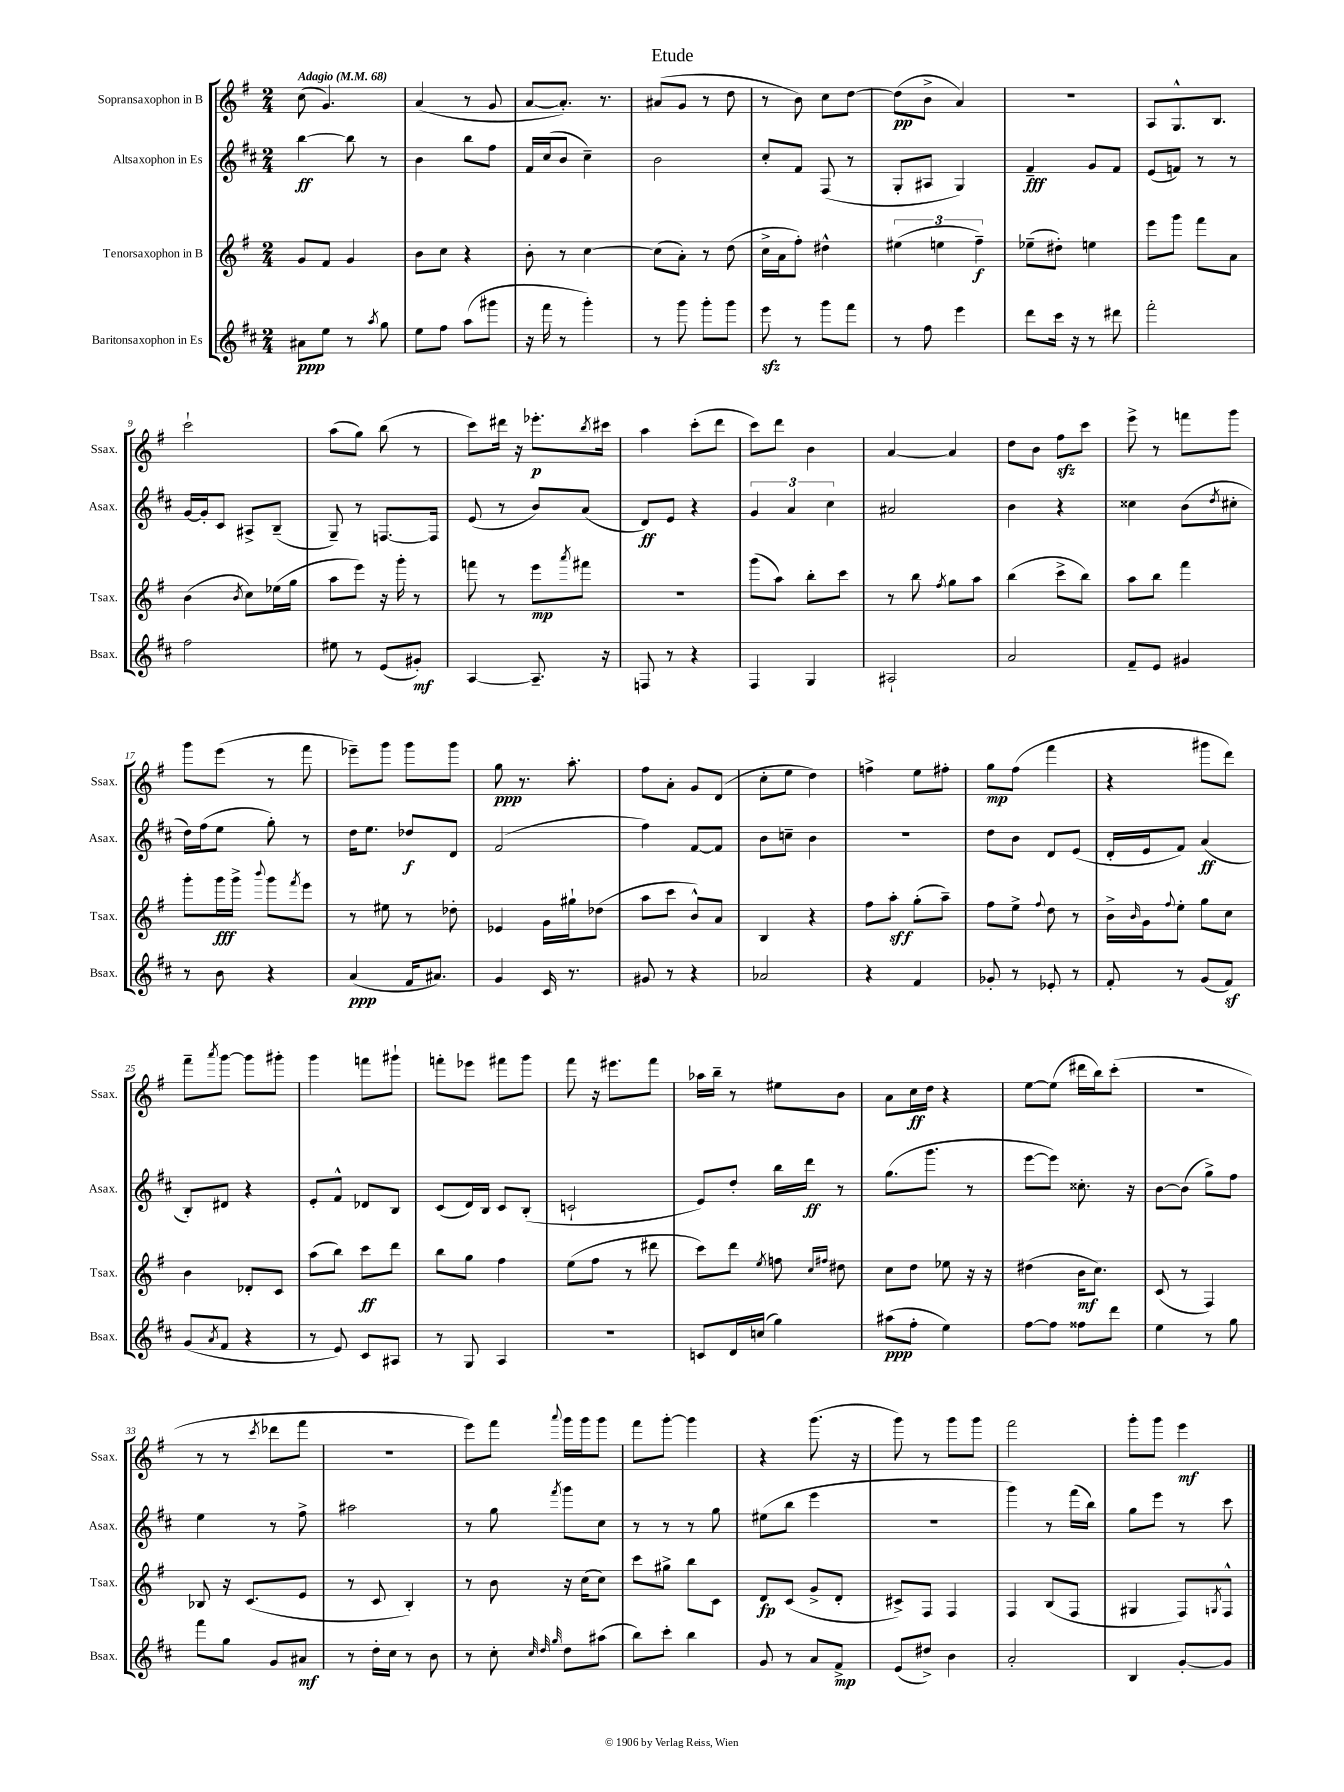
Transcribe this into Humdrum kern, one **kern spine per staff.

**kern	**dynam	**kern	**dynam	**kern	**dynam	**kern	**dynam
*part4	*part4	*part3	*part3	*part2	*part2	*part1	*part1
*staff4	*staff4	*staff3	*staff3	*staff2	*staff2	*staff1	*staff1
*I"Baritonsaxophon in Es	*	*I"Tenorsaxophon in B	*	*I"Altsaxophon in Es	*	*I"Sopransaxophon in B	*
*I'Bsax.	*	*I'Tsax.	*	*I'Asax.	*	*I'Ssax.	*
*clefG2	*	*clefG2	*	*clefG2	*	*clefG2	*
*k[f#c#]	*	*k[f#]	*	*k[f#c#]	*	*k[f#]	*
*M2/4	*	*M2/4	*	*M2/4	*	*M2/4	*
*MM68	*	*MM68	*	*MM68	*	*MM68	*
=1	=1	=1	=1	=1	=1	=1	=1
!	!	!	!	!	!	!LO:TX:a:B:t=Adagio	!
8a#X\L	ppp	8g/L	.	[4bb\	ff	(8cc\	.
8ee\J	.	8f#/J	.	.	.	4.g/)	.
8r	.	4g/	.	8bb\]	.	.	.
8qaa/	.	.	.	.	.	.	.
8gg\	.	.	.	8r	.	.	.
=2	=2	=2	=2	=2	=2	=2	=2
8ee\L	.	8b\L	.	4b\	.	(4a/	.
8ff#\J	.	8cc\J	.	.	.	.	.
(8aa\L	.	4r	.	8bb\L	.	8r	.
8ggg#X\J	.	.	.	8ff#\J	.	8g/	.
=3	=3	=3	=3	=3	=3	=3	=3
16r	.	8b'\	.	16f#/LL	.	[8a/L	.
16fff#\	.	.	.	(16cc#/J	.	.	.
8r	.	8r	.	8b/J	.	8.a'/J])	.
4ggg'\)	.	[4cc\	.	4cc#~\)	.	.	.
.	.	.	.	.	.	8.r	.
=4	=4	=4	=4	=4	=4	=4	=4
8r	.	(8cc\L]	.	2b\	.	(8a#X/L	.
8ggg\	.	8a'\J)	.	.	.	8g/J	.
8ggg'\L	.	8r	.	.	.	8r	.
8ggg\J	.	(8dd\	.	.	.	8dd\	.
=5	=5	=5	=5	=5	=5	=5	=5
8eeezz\	.	16cc^\LL	.	8cc#'/L	.	8r	.
.	.	16a\J	.	.	.	.	.
8r	.	8ff#'\J)	.	8f#/J	.	8b\)	.
8ggg\L	.	4dd#X^^\	.	(8F#/	.	8cc\L	.
8fff#\J	.	.	.	8r	.	[8dd\J	.
=6	=6	=6	=6	=6	=6	=6	=6
8r	.	(6ee#X\	.	8G'/L	.	(8dd\L]	pp
8ff#\	.	.	.	8A#X/J	.	8b^\J	.
.	.	6een\	.	.	.	.	.
4eee\	.	.	.	4G/)	.	4a/)	.
.	.	6ff#~\)	f	.	.	.	.
=7	=7	=7	=7	=7	=7	=7	=7
8ddd\L	.	(8ee-X~\L	.	4f#~/	fff	2r	.
16ccc#\Jk	.	8dd#X'\J)	.	.	.	.	.
16r	.	.	.	.	.	.	.
8r	.	4een\	.	8g/L	.	.	.
8ddd#X\	.	.	.	8f#/J	.	.	.
=8	=8	=8	=8	=8	=8	=8	=8
2fff#'\	.	8eee\L	.	(8e/L	.	8A/L	.
.	.	8ggg\J	.	8fn/J)	.	8.G^^/	.
.	.	8fff#\L	.	8r	.	.	.
.	.	.	.	.	.	8.B/J	.
.	.	8a\J	.	8r	.	.	.
!!LO:LB:g=z
=9	=9	=9	=9	=9	=9	=9	=9
2ff#\	.	(4b\	.	[16g/LL	.	2ccc`\	.
.	.	.	.	16g'/J]	.	.	.
.	.	.	.	8c#/J	.	.	.
.	.	8qb/	.	.	.	.	.
.	.	8cc\L)	.	8A#X^/L	.	.	.
.	.	(16ee-X\L	.	(8B~/J	.	.	.
.	.	16gg\JJ	.	.	.	.	.
=10	=10	=10	=10	=10	=10	=10	=10
8ee#X\	.	8aa\L	.	8G~/)	.	(8aa\L	.
8r	.	8eee\J)	.	8r	.	8gg\J)	.
(8e/L	.	16r	.	[8.Fn/L	.	(8bb\	.
.	.	16ggg'\	.	.	.	.	.
8g#X'/J)	mf	8r	.	.	.	8r	.
.	.	.	.	16F/Jk]	.	.	.
=11	=11	=11	=11	=11	=11	=11	=11
[4A/	.	8fffn\	.	(8e/	.	8ccc\L)	.
.	.	8r	.	8r	.	16ddd#X\Jk	.
.	.	.	.	.	.	16r	.
8.A~/]	.	8eee\L	mp	8b/L)	.	8.eee-X'\L	p
.	.	8qaaa/	.	.	.	.	.
.	.	8fff#X\J	.	(8a/J	.	.	.
.	.	.	.	.	.	8qbb/	.
16r	.	.	.	.	.	16ccc#X\Jk	.
=12	=12	=12	=12	=12	=12	=12	=12
8Fn/	.	2r	.	8d/L)	ff	4aa\	.
8r	.	.	.	8e/J	.	.	.
4r	.	.	.	4r	.	(8ccc'\L	.
.	.	.	.	.	.	8ddd\J	.
=13	=13	=13	=13	=13	=13	=13	=13
4F#/	.	(8ggg\L	.	6g/	.	8ccc\L)	.
.	.	8aa\J)	.	.	.	8ddd\J	.
.	.	.	.	6a/	.	.	.
4G/	.	8bb'\L	.	.	.	4b\	.
.	.	.	.	6cc#\	.	.	.
.	.	8ccc\J	.	.	.	.	.
=14	=14	=14	=14	=14	=14	=14	=14
2A#X`/	.	8r	.	2a#X/	.	[4a/	.
.	.	8bb\	.	.	.	.	.
.	.	8qff#/	.	.	.	.	.
.	.	8gg\L	.	.	.	4a/]	.
.	.	8aa\J	.	.	.	.	.
=15	=15	=15	=15	=15	=15	=15	=15
2a/	.	(4bb\	.	4b\	.	8dd\L	.
.	.	.	.	.	.	8b\J	.
.	.	8ccc^\L	.	4r	.	8ff#zz\L	.
.	.	8bb\J)	.	.	.	8ccc\J	.
=16	=16	=16	=16	=16	=16	=16	=16
8f#~/L	.	8aa\L	.	4cc##X\	.	8eee^\	.
8e/J	.	8bb\J	.	.	.	8r	.
4g#X/	.	4fff#\	.	(8b\L	.	8fffn\L	.
.	.	.	.	8qdd/	.	.	.
.	.	.	.	8cc#X'\J	.	8ggg\J	.
!!LO:LB:g=z
=17	=17	=17	=17	=17	=17	=17	=17
8r	.	8ggg'\L	.	16dd\LL)	.	8ggg\L	.
.	.	.	.	(16ff#\J	.	.	.
8b\	.	16ggg\L	fff	8ee\J	.	(8eee\J	.
.	.	16ggg^\JJ	.	.	.	.	.
.	.	8qqbbb/	.	.	.	.	.
4r	.	8ggg\L	.	8gg'\)	.	8r	.
.	.	8qfff#/	.	.	.	.	.
.	.	8eee\J	.	8r	.	8fff#\	.
=18	=18	=18	=18	=18	=18	=18	=18
(4a/	ppp	8r	.	16dd\KL	.	8eee-X~\L)	.
.	.	.	.	8.ee\J	.	.	.
.	.	8ee#X\	.	.	.	8ggg\J	.
16f#/KL	.	8r	.	8dd-X/L	f	8ggg\L	.
8.a#X/J)	.	.	.	.	.	.	.
.	.	8dd-X'\	.	8d/J	.	8ggg\J	.
=19	=19	=19	=19	=19	=19	=19	=19
4g/	.	4e-X/	.	(2f#/	.	8gg\	ppp
.	.	.	.	.	.	8.r	.
16c#/	.	16g\LL	.	.	.	.	.
8.r	.	16gg#X`\J	.	.	.	8.aa'\	.
.	.	(8dd-X\J	.	.	.	.	.
=20	=20	=20	=20	=20	=20	=20	=20
8g#X/	.	8aa\L	.	4ff#\)	.	8ff#\L	.
8r	.	8ccc\J	.	.	.	8a'\J	.
4r	.	8b^^/L)	.	[8f#/L	.	8g/L	.
.	.	8a/J	.	8f#/J]	.	(8d/J	.
=21	=21	=21	=21	=21	=21	=21	=21
2a-X/	.	4B/	.	8b\L	.	8cc'\L	.
.	.	.	.	8ccn~\J	.	8ee\J	.
.	.	4r	.	4b\	.	4dd\)	.
=22	=22	=22	=22	=22	=22	=22	=22
4r	.	8ff#\L	.	2r	.	4ffn^\	.
.	.	8aa'\J	sff	.	.	.	.
4f#/	.	(8gg'\L	.	.	.	8ee\L	.
.	.	8aa~\J)	.	.	.	8ff#X'\J	.
=23	=23	=23	=23	=23	=23	=23	=23
8g-X'/	.	8ff#\L	.	8dd\L	.	8gg\L	mp
8r	.	8ee^\J	.	8b\J	.	(8ff#\J	.
.	.	8qqff#/	.	.	.	.	.
8e-X'/	.	8dd\	.	8d/L	.	4fff#\	.
8r	.	8r	.	(8e/J	.	.	.
=24	=24	=24	=24	=24	=24	=24	=24
8f#'/	.	16b^\LL	.	16d'/LL	.	4r	.
.	.	16qqb/	.	.	.	.	.
.	.	16g\J	.	16e/J	.	.	.
.	.	8qqff#/	.	.	.	.	.
8r	.	8ee'\J	.	8f#/J)	.	.	.
(8g/L	.	8gg\L	.	(4a/	ff	8ggg#X\L	.
8f#z/J)	.	8cc\J	.	.	.	8ddd\J)	.
!!LO:LB:g=z
=25	=25	=25	=25	=25	=25	=25	=25
(8g/L	.	4b\	.	8B'/L)	.	8fff#~\L	.
8qa/	.	.	.	.	.	8qaaa/	.
8f#/J	.	.	.	8d#X/J	.	[8ggg\J	.
4r	.	8d-X'/L	.	4r	.	8ggg\L]	.
.	.	8c/J	.	.	.	8ggg#X'\J	.
=26	=26	=26	=26	=26	=26	=26	=26
8r	.	(8aa\L	.	8e'/L	.	4ggg\	.
8e/)	.	8bb\J)	.	8f#^^/J	.	.	.
8c#/L	.	8ccc\L	ff	8d-X/L	.	8fffn\L	.
8A#X/J	.	8ddd\J	.	8B/J	.	8ggg#X`\J	.
=27	=27	=27	=27	=27	=27	=27	=27
8r	.	8bb\L	.	(8c#/L	.	8fffn'\L	.
8G/	.	8gg\J	.	16d/L)	.	8eee-X\J	.
.	.	.	.	16B/JJ	.	.	.
4A/	.	4ff#\	.	8c#/L	.	8fff#X\L	.
.	.	.	.	(8B'/J	.	8ggg\J	.
=28	=28	=28	=28	=28	=28	=28	=28
2r	.	(8ee\L	.	2cn`/	.	8fff#\	.
.	.	8ff#\J	.	.	.	16r	.
.	.	.	.	.	.	8.eee#X\L	.
.	.	8r	.	.	.	.	.
.	.	8ddd#X\	.	.	.	8fff#\J	.
=29	=29	=29	=29	=29	=29	=29	=29
8cn/L	.	8ccc\L)	.	8e/L)	.	16aa-X\LL	.
.	.	.	.	.	.	16bb~\JJ	.
16d/L	.	8ddd\J	.	8dd'/J	.	8r	.
(16ccn/JJ	.	.	.	.	.	.	.
.	.	8qee/	.	.	.	.	.
4gg\)	.	8ffn\	.	16bb\LL	.	8ee#X\L	.
.	.	.	.	16ddd\JJ	ff	.	.
.	.	16qqcc/LL	.	.	.	.	.
.	.	16qqff#X/JJ	.	.	.	.	.
.	.	8dd#X\	.	8r	.	8b\J	.
=30	=30	=30	=30	=30	=30	=30	=30
(8aa#X\L	ppp	8cc\L	.	(8.gg\L	.	8a\L	.
8ff#'\J	.	8dd\J	.	.	.	16cc\L	ff
.	.	.	.	8.ggg\J	.	16dd\JJ	.
4ee\)	.	8ee-X\	.	.	.	4r	.
.	.	16r	.	8r	.	.	.
.	.	16r	.	.	.	.	.
=31	=31	=31	=31	=31	=31	=31	=31
[8ff#\L	.	(4dd#X\	.	[8eee\L	.	[8ee\L	.
8ff#\J]	.	.	.	8eee\J])	.	(8ee\J]	.
8ff##X\L	.	16b\KL	mf	8.cc##X'\	.	16ddd#X\LL	.
.	.	8.cc\J)	.	.	.	16bb\J)	.
8ddd\J	.	.	.	.	.	(8ccc'\J	.
.	.	.	.	16r	.	.	.
=32	=32	=32	=32	=32	=32	=32	=32
4ee\	.	(8c/	.	[8b\L	.	2r	.
.	.	8r	.	(8b\J]	.	.	.
8r	.	4F#/)	.	8gg^\L)	.	.	.
8gg\	.	.	.	8ff#\J	.	.	.
!!LO:LB:g=z
=33	=33	=33	=33	=33	=33	=33	=33
8fff#\L	.	8B-X/	.	4ee\	.	8r	.
8gg\J	.	16r	.	.	.	8r	.
.	.	(8.c/L	.	.	.	.	.
.	.	.	.	.	.	8qccc/	.
8g/L	.	.	.	8r	.	8ddd-X\L	.
8a#X/J	mf	8e/J	.	8ff#^\	.	8fff#\J	.
=34	=34	=34	=34	=34	=34	=34	=34
8r	.	8r	.	2aa#X\	.	2r	.
16dd'\LL	.	8c/	.	.	.	.	.
16cc#\JJ	.	.	.	.	.	.	.
8r	.	4B'/)	.	.	.	.	.
8b\	.	.	.	.	.	.	.
=35	=35	=35	=35	=35	=35	=35	=35
8r	.	8r	.	8r	.	8eee\L)	.
8cc#'\	.	8b\	.	8gg\	.	8fff#\J	.
32qqcc#/	.	.	.	.	.	.	.
32qqdd/	.	.	.	.	.	.	.
32qqgg/	.	.	.	8qfff#/	.	8qqaaa/	.
8dd\L	.	16r	.	8ggg\L	.	16ggg\LL	.
.	.	(16cc\KL	.	.	.	16ggg\J	.
(8aa#X\J	.	8cc\J)	.	8cc#\J	.	8ggg\J	.
=36	=36	=36	=36	=36	=36	=36	=36
8bb\L)	.	8ccc\L	.	8r	.	8fff#\L	.
8ccc#'\J	.	8gg#X^\J	.	8r	.	[8ggg'\J	.
4bb\	.	8bb\L	.	8r	.	4ggg\]	.
.	.	8c\J	.	8gg\	.	.	.
=37	=37	=37	=37	=37	=37	=37	=37
8g/	.	8d/L	fp	(8ee#X\L	.	4r	.
8r	.	(8c/J	.	8bb\J	.	.	.
8a/L	.	8g^/L	.	4eee\	.	(8.ggg\	.
8f#^/J	mp	8d'/J	.	.	.	.	.
.	.	.	.	.	.	16r	.
=38	=38	=38	=38	=38	=38	=38	=38
(8e/L	.	8c#X^/L)	.	2r	.	8ggg\)	.
8dd#X^/J)	.	8F#/J	.	.	.	8r	.
4b\	.	4F#/	.	.	.	8ggg\L	.
.	.	.	.	.	.	8ggg\J	.
=39	=39	=39	=39	=39	=39	=39	=39
2a'/	.	4F#/	.	4ggg\)	.	2fff#\	.
.	.	(8B/L	.	8r	.	.	.
.	.	8F#/J	.	(16fff#\LL	.	.	.
.	.	.	.	16bb\JJ)	.	.	.
=40	=40	=40	=40	=40	=40	=40	=40
4B/	.	4G#X/	.	8gg\L	.	8ggg'\L	.
.	.	.	.	8eee\J	.	8ggg\J	.
[8g'/L	.	8F#/L)	.	8r	.	4eee\	mf
.	.	8qGn/	.	.	.	.	.
8g/J]	.	8F#^^/J	.	8ccc#\	.	.	.
==	==	==	==	==	==	==	==
*-	*-	*-	*-	*-	*-	*-	*-
